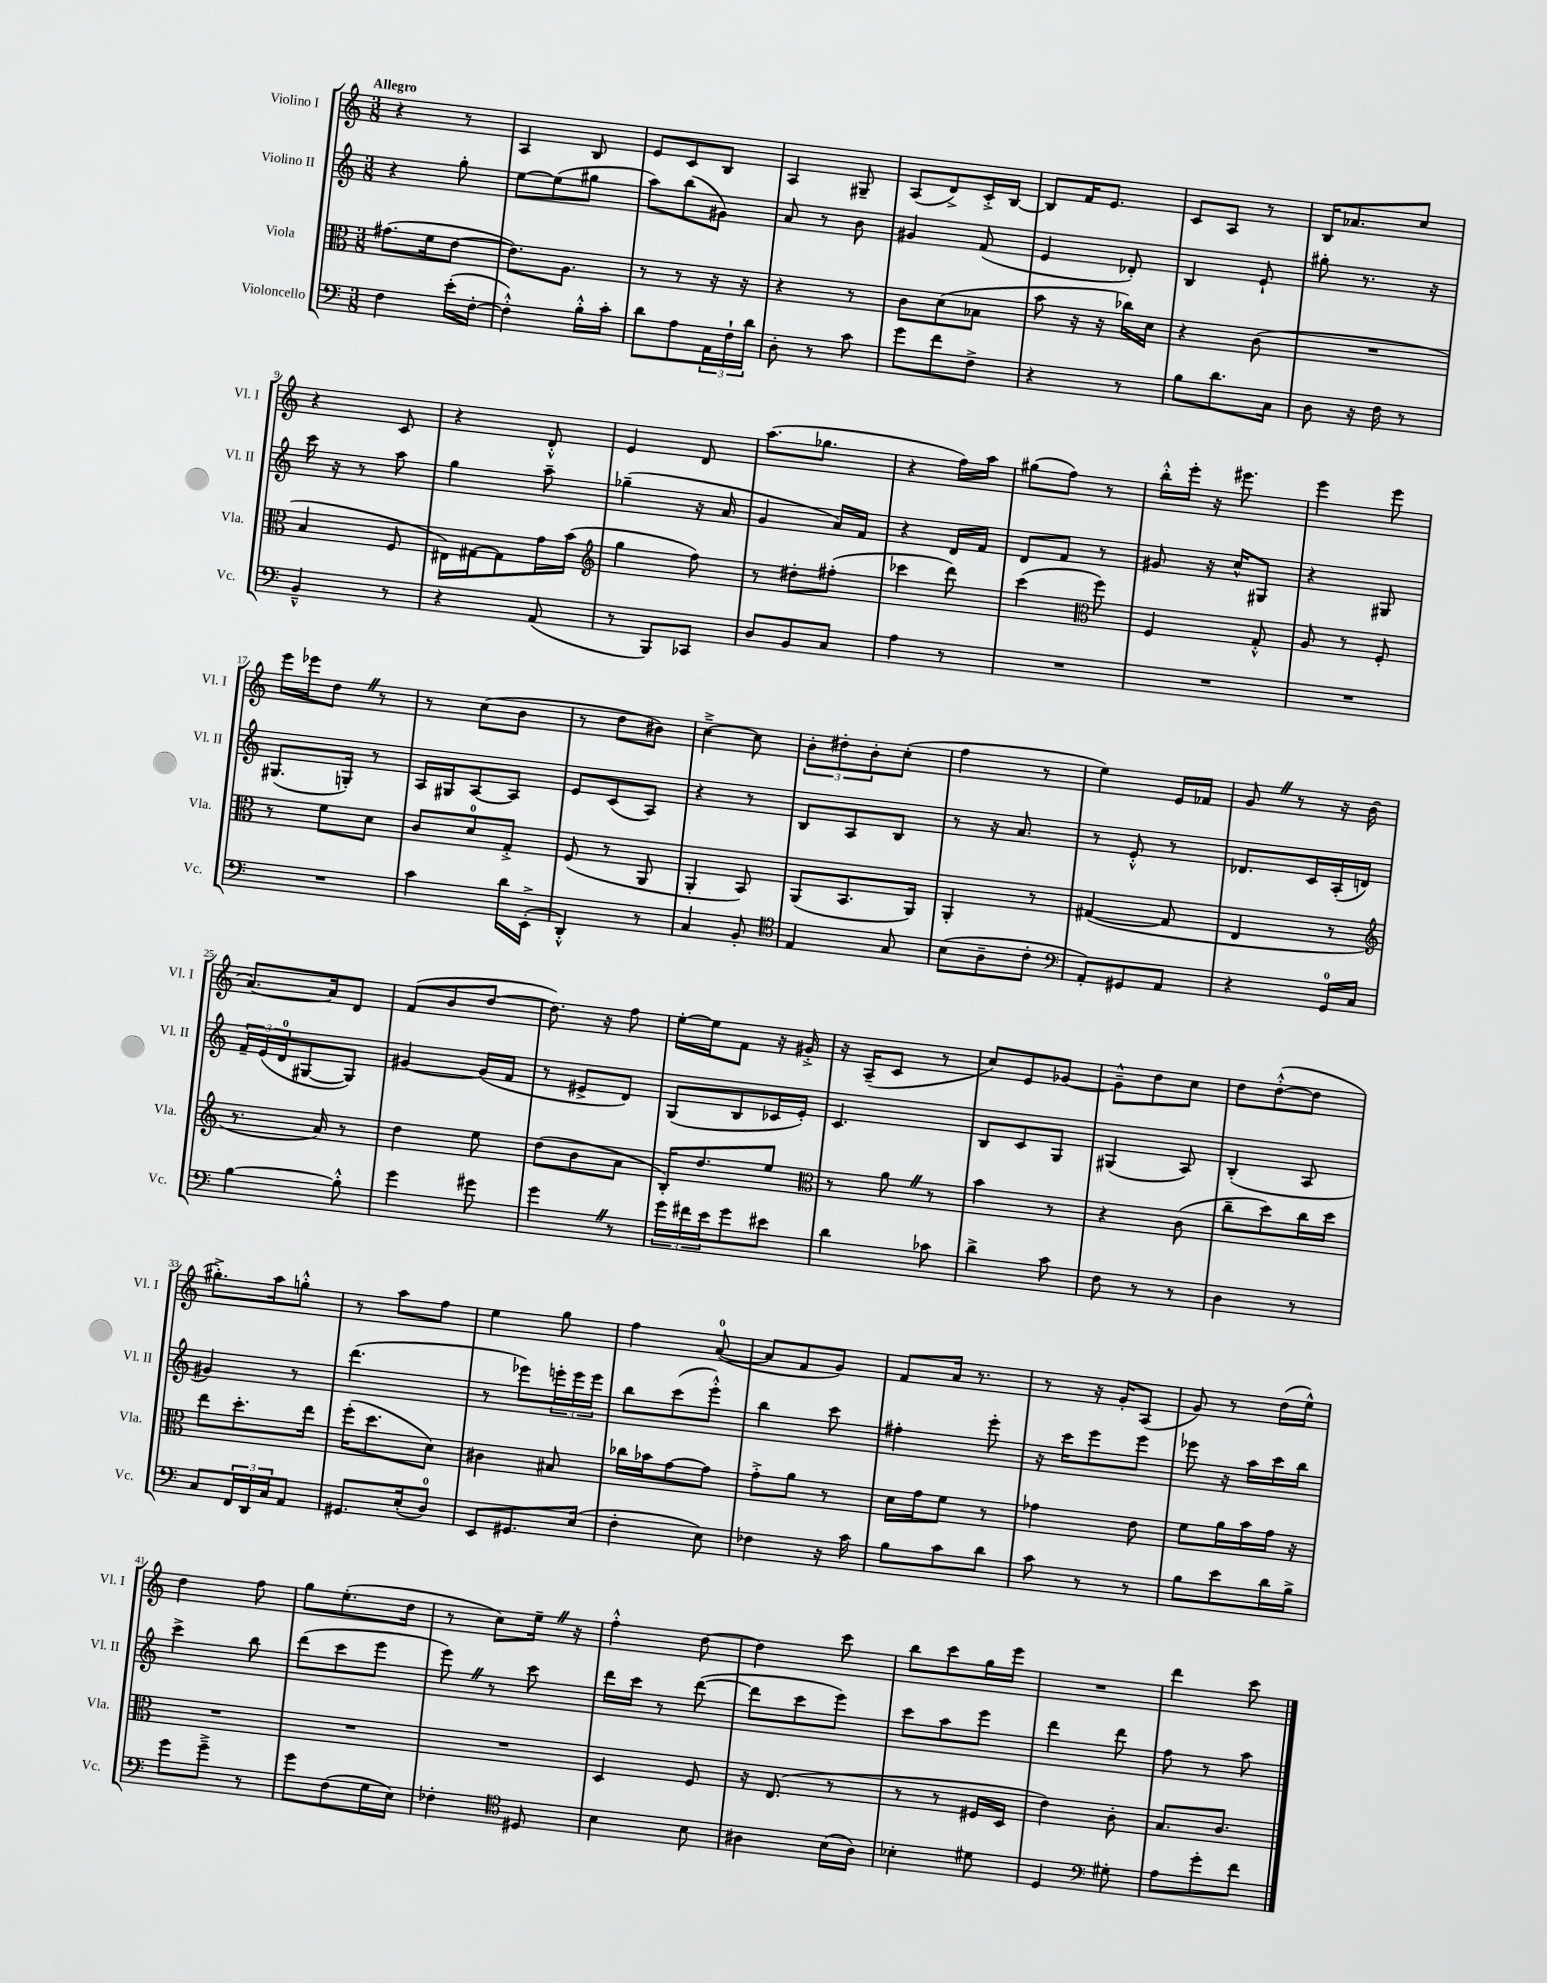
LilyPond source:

<<
\new StaffGroup <<
\new Staff = "s0" \with { instrumentName = "Violino I" shortInstrumentName = "Vl. I" } {
    \clef treble \key c \major \numericTimeSignature \time 3/8 \tempo "Allegro"
    r4 r8 |
    a4 b8 |
    e'8 c'8 b8 |
    a4 gis8-- |
    a8( d'8->) c'16-.-> b16~ |
    b8 f'16 e'8. |
    c'8 a8 r8 |
    b16 aes'8. c''8 |
    r4 c'8 |
    r4 d'8-.-^ |
    e'4 d'8 |
    a''8.( ges''8. |
    r4 f''16) a''16 |
    gis''8( f''8) r8 |
    b''16-.-^ e'''16-. r16 eis'''8. |
    e'''4 e'''8 |
    e'''16 ees'''16 d''8 \once \override BreathingSign.text = \markup { \musicglyph "scripts.caesura.straight" } \breathe r8 |
    r8 c''8( b'8 |
    r8 d''8 bis'8) |
    c''4~---> c''8 |
    \tuplet 3/2 { b'8-. dis''8-. b'8-. } c''8-.( |
    f''4 r8 |
    e''4) e'16 fes'16 |
    g'8 \once \override BreathingSign.text = \markup { \musicglyph "scripts.caesura.straight" } \breathe r8 r16 b'16( |
    a'8.~) a'16 d'8 |
    f'8( b'8 d''8~ |
    d''8.) r16 f''8 |
    e''16~-. e''16 f'8 r16 gis'16-.-> |
    r16 a16--( c'8 r8 |
    c''8) e'8 ges'8~ |
    ges'8---^ d''8 c''8 |
    d''8 d''8~-.-^( d''8 |
    gis''8.-.->) a''16 g''8-.-^ |
    r8 a''8 f''8 |
    e''4 g''8 |
    f''4 a'8-0~( |
    a'8 f'8 g'8) |
    f'8 a'16 r8. |
    r8 r16 g'16-. a8( |
    g'8) r8 d''16( e''16-^) |
    d''4 f''8 |
    g''8 e''8.-.( d''16 |
    r8 c''8) e''16-- \once \override BreathingSign.text = \markup { \musicglyph "scripts.caesura.straight" } \breathe r16 |
    f''4-.-^ d''8~ |
    d''4 c'''8 |
    b''8 c'''8 g''16 e'''16 |
    R4. |
    d'''4 c'''8 \bar "|." |
}
\new Staff = "s1" \with { instrumentName = "Violino II" shortInstrumentName = "Vl. II" } {
    \clef treble \key c \major \numericTimeSignature \time 3/8
    r4 g''8-. |
    e''8~ e''8( gis''8 |
    a''8) b''8( gis'8) |
    a'8 r8 b'8 |
    gis'4 f'8( |
    e'4 des'8-.) |
    b4 e'8-! |
    gis''8-. r8. r16 |
    c'''16 r16 r8 a''8 |
    g''4 a''8-- |
    ges''4--( r16 a'16 |
    g'4 a'16) f'16 |
    r4 d'16 f'16 |
    d'8 f'8 r8 |
    gis'8 r16 c''16-^ gis8 |
    r4 gis8 |
    gis8.( g16-.) r8 |
    a16 gis16 a8~ a8 |
    e'8 c'8( a8) |
    r4 r8 |
    b8 a8 b8 |
    r8 r16 a'8. |
    r8 e'8-.-^ r8 |
    des'8. c'16 a16-.( d'16) |
    \tuplet 3/2 { f'16-- e'16( d'16-0 } gis8~ gis8) |
    gis'4~ gis'16( f'16 |
    r8 eis'8-> d'8) |
    g8( b8 ces'16 e'16-.) |
    c'4. |
    b8 c'8 g8 |
    gis4( a8) |
    b4-.( a8 |
    gis'4) r8 |
    d'''4.( |
    r8 ees'''8) \tuplet 3/2 { e'''16-. e'''16 e'''16 } |
    b''8 c'''8( e'''8-.-^) |
    b''4 c'''8 |
    fis''4-. e'''8-. |
    r16 c'''16 e'''8 e'''8 |
    ees'''8 r16 a''16 c'''16 b''16 |
    c'''4-> b''8 |
    d'''8( c'''8 e'''8 |
    e'''8) \once \override BreathingSign.text = \markup { \musicglyph "scripts.caesura.straight" } \breathe r8 c'''8 |
    d'''16 c'''16 r8 d'''8~( |
    d'''8 c'''8 e'''8) |
    c'''8 a''8 e'''8 |
    d'''4 d'''8 |
    f''8 r8 a''8 \bar "|." |
}
\new Staff = "s2" \with { instrumentName = "Viola" shortInstrumentName = "Vla." } {
    \clef alto \key c \major \numericTimeSignature \time 3/8
    gis'8.( f'16 e'8~ |
    e'8.) a8. |
    r8 r8 r16 r16 |
    r4 r8 |
    c'8 d'8( bes8 |
    b'8 r16 r16 ces''16) d'16 |
    r4 c'8( |
    R4. |
    b4 f8 |
    eis16) gis16~ gis8 g'16 b'16( |
    \clef treble g''4 f''8) |
    r8 dis''8-. fis''8-.( |
    ces'''4 d'''8) |
    c'''4( \clef alto f''8) |
    f4 g8-.-^ |
    a8 r8 f8-. |
    r8 f'8 d'8 |
    c'8 d'8-0 g8-.-> |
    f8( r8 a,8 |
    a,4-. b,8) |
    a,8( b,8. a,16) |
    a,4-. r8 |
    gis4~( gis8 |
    e4 r8 |
    \clef treble r8. a'16) r8 |
    d''4 e''8 |
    d''8( b'8 a'8 |
    b16-.) d''8. e''8 |
    \clef alto r8 a'8 \once \override BreathingSign.text = \markup { \musicglyph "scripts.caesura.straight" } \breathe r8 |
    b'4 r8 |
    r4 c'8( |
    c''8-- d''8) c''16 d''16 |
    e''8 d''8.-. e''16 |
    f''16-.( d''8. d'8) |
    cis'4 bis8 |
    ces''16 bes'16 g'8~ g'8 |
    g'8-.-> a'8 r8 |
    d'16 g'16 f'8 r8 |
    ges'4 e'8 |
    f'8 a'16 b'16 g'16 r16 |
    R4. |
    R4. |
    R4. |
    d4 f8 |
    r16 e8.( r8 |
    r8 r8 fis16 d16 |
    e'4) c'8-. |
    b8. c'8. \bar "|." |
}
\new Staff = "s3" \with { instrumentName = "Violoncello" shortInstrumentName = "Vc." } {
    \clef bass \key c \major \numericTimeSignature \time 3/8
    f4 e'16-.( f16~-. |
    f4-.-^) b16-.-^ c'16-. |
    d'8 a8 \tuplet 3/2 { a,16 f16-! d'16 } |
    d8-. r8 c'8 |
    g'8 f'8 f8-> |
    r4 r8 |
    b8 d'8. c16 |
    d8 r16 f16 r8 |
    b,4---^ r8 |
    r4 a,8( |
    r8 b,,8) ces,8 |
    d8 b,8 c8 |
    a4 r8 |
    R4. |
    R4. |
    R4. |
    R4. |
    c'4 d'16 e,16-.->( |
    d,4-.-^) r8 |
    c4 b,8-. |
    \clef tenor e4 g8 |
    b8( a8-- c'8-. |
    \clef bass a,8-.) gis,8 a,8 |
    r4 g,16-0 c16 |
    b4~ b8-.-^ |
    g'4 gis'8 |
    g'4 \once \override BreathingSign.text = \markup { \musicglyph "scripts.caesura.straight" } \breathe r8 |
    \tuplet 3/2 { g'16 fis'16 e'16 } g'8 eis'8 |
    d'4 ces'8 |
    d'4-> c'8 |
    f8 r8 r8 |
    d4 r8 |
    c8 \tuplet 3/2 { f,16 d,16 c16 } a,8 |
    gis,8. e16-.( d8-0) |
    e,8 gis,8. e16( |
    f4-. e8) |
    fes4 r16 c'16 |
    b8 c'8 d'8 |
    c'8 r8 r8 |
    b8 e'8 d'16 b16-> |
    g'8 g'8---> r8 |
    g'8 f8( g16 e16) |
    fes4-. \clef tenor dis8 |
    b4 b8 |
    ais4 b16( ais16) |
    bes4-. dis'8 |
    d4 \clef bass gis8-. |
    a8 g'8-. f'8 \bar "|." |
}
>>
>>
